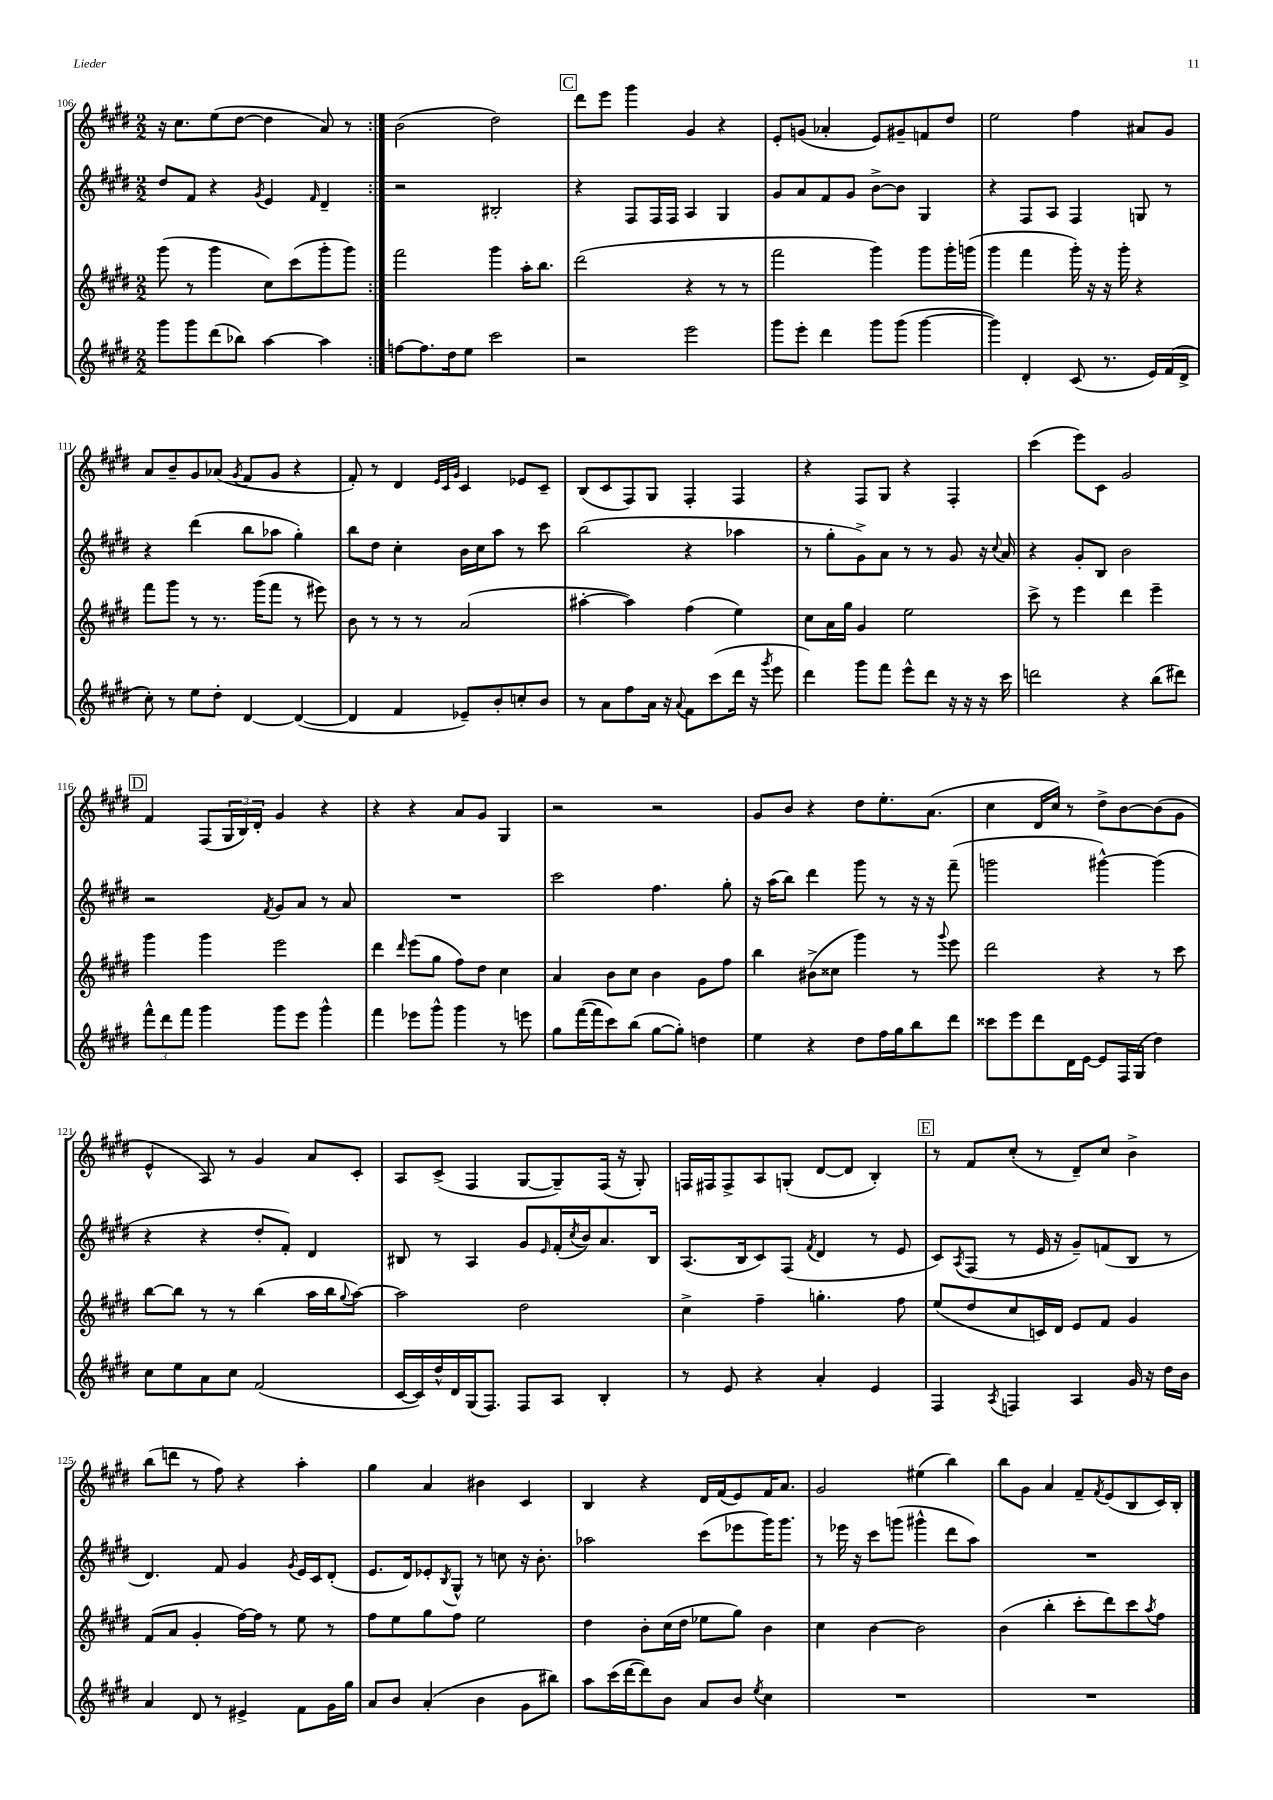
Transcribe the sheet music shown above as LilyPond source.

<<
\new StaffGroup <<
\new Staff = "s0" {
    \clef treble \key e \major \numericTimeSignature \time 2/2
    \repeat volta 2 { r16 cis''8. e''8( dis''8~ dis''4 a'8) r8 | }
    b'2( dis''2) |
    \mark \markup { \box "C" } dis'''8 e'''8 gis'''4 gis'4 r4 |
    e'8-. g'8( aes'4-. e'8) gis'8-- f'8 dis''8 |
    e''2 fis''4 ais'8 gis'8 |
    a'8 b'8-- gis'8 aes'8( \acciaccatura { gis'8 } fis'8 gis'8 r4 |
    fis'8-.) r8 dis'4 \grace { e'32 cis'32 gis'32 } cis'4 ees'8 cis'8-- |
    b8( cis'8 fis8) gis8 fis4-. fis4 |
    r4 fis8 gis8 r4 fis4-. |
    cis'''4( e'''8) cis'8 gis'2 |
    \mark \markup { \box "D" } fis'4 fis8( \tuplet 3/2 { gis16 b16) dis'16-. } gis'4 r4 |
    r4 r4 a'8 gis'8 gis4 |
    r2 r2 |
    gis'8 b'8 r4 dis''8 e''8.-. a'8.( |
    cis''4 dis'16 cis''16) r8 dis''8-> b'8~ b'8( gis'8 |
    e'4-^ a8) r8 gis'4 a'8 cis'8-. |
    a8 cis'8->( fis4 gis8~ gis8--) fis16( r16 gis8-.) |
    f16 fis16 fis8-> a8 g8-.( dis'8~ dis'8 b4-.) |
    \mark \markup { \box "E" } r8 fis'8 cis''8-.( r8 dis'8--) cis''8 b'4-> |
    b''8( d'''8 r8 fis''8) r4 a''4-. |
    gis''4 a'4 bis'4 cis'4 |
    b4 r4 dis'16 fis'16( e'8) fis'16 a'8. |
    gis'2 eis''4( b''4) |
    b''8 gis'8 a'4 fis'8-- \acciaccatura { fis'8 } e'8( b8 cis'16) b16-. \bar "|." |
}
\new Staff = "s1" {
    \clef treble \key e \major \numericTimeSignature \time 2/2
    \repeat volta 2 { dis''8 fis'8 r4 \acciaccatura { gis'8 } e'4 \grace { fis'16 } dis'4-- | }
    r2 bis2-. |
    \mark \markup { \box "C" } r4 fis8 fis16 fis16 a4 gis4 |
    gis'8 a'8 fis'8 gis'8 b'8~-> b'8 gis4 |
    r4 fis8 a8 fis4 g8 r8 |
    r4 dis'''4( b''8 aes''8 gis''4-.) |
    b''8 dis''8 cis''4-. b'16 cis''16 a''8 r8 cis'''8 |
    b''2( r4 aes''4 |
    r8 gis''8-. gis'8->) a'8 r8 r8 gis'8 r16 \appoggiatura { cis''8 } a'16 |
    r4 gis'8-. b8 b'2 |
    \mark \markup { \box "D" } r2 \acciaccatura { fis'8 } gis'8 a'8 r8 a'8 |
    R1 |
    cis'''2 fis''4. gis''8-. |
    r16 a''16( b''8) dis'''4 gis'''8 r8 r16 r16 fis'''8--( |
    g'''2 gis'''4~-^) gis'''4( |
    r4 r4 dis''8-. fis'8-.) dis'4 |
    bis8 r8 a4 gis'8 \grace { e'16 } fis'16-.( \acciaccatura { cis''8 } b'16) a'8. bis16 |
    a8.( b16 cis'8) fis8( \acciaccatura { fis'8 } dis'4 r8 e'8 |
    \mark \markup { \box "E" } cis'8) \acciaccatura { a8 } fis8( r8 e'16 r16 gis'8--) f'8( b8 r8 |
    dis'4.) fis'8 gis'4 \acciaccatura { gis'8 } e'16 cis'16 dis'8-.( |
    e'8. dis'16) ees'8-. \acciaccatura { b8 } gis8-^ r8 c''8 r16 b'8.-. |
    aes''2 cis'''8( ees'''8 gis'''16) gis'''8. |
    r8 ees'''16 r16 cis'''8 g'''8( gis'''4-^ dis'''8 a''8) |
    R1 \bar "|." |
}
\new Staff = "s2" {
    \clef treble \key e \major \numericTimeSignature \time 2/2
    \repeat volta 2 { gis'''8( r8 gis'''4 cis''8) cis'''8( gis'''8-. gis'''8) | }
    fis'''2 gis'''4 a''16-. b''8. |
    \mark \markup { \box "C" } dis'''2( r4 r8 r8 |
    fis'''2 gis'''4) gis'''8 gis'''16-. g'''16( |
    gis'''4 fis'''4 gis'''16-.) r16 r16 gis'''16-. r4 |
    fis'''8 gis'''8 r8 r8. gis'''16( fis'''8 r8 eis'''8) |
    b'8 r8 r8 r8 a'2( |
    ais''4~-. ais''4) fis''4( e''4) |
    cis''8 a'16 gis''16 gis'4 e''2 |
    cis'''8-> r8 e'''4 dis'''4 e'''4-- |
    \mark \markup { \box "D" } gis'''4 gis'''4 e'''2 |
    dis'''4 \grace { dis'''16 } e'''8( gis''8 fis''8) dis''8 cis''4 |
    a'4 b'8 cis''8 b'4 gis'8 fis''8 |
    b''4 bis'8->( cisis''8 gis'''4) r8 \appoggiatura { gis'''8 } e'''8 |
    dis'''2 r4 r8 cis'''8 |
    b''8~ b''8 r8 r8 b''4( a''16 b''16 \appoggiatura { gis''8 } a''8~) |
    a''2 dis''2 |
    cis''4-> fis''4-- g''4.-. fis''8 |
    \mark \markup { \box "E" } e''8( dis''8 cis''8 c'16) dis'16 e'8 fis'8 gis'4 |
    fis'8( a'8 gis'4-. fis''16~) fis''16 r8 e''8 r8 |
    fis''8 e''8 gis''8 fis''8 e''2 |
    dis''4 b'8-. cis''16( dis''16 ees''8 gis''8) b'4 |
    cis''4 b'4~ b'2 |
    b'4( b''4-. cis'''8-. dis'''8) cis'''8 \acciaccatura { a''8 } fis''8 \bar "|." |
}
\new Staff = "s3" {
    \clef treble \key e \major \numericTimeSignature \time 2/2
    \repeat volta 2 { gis'''8 gis'''8 dis'''8( bes''8) a''4~ a''4 | }
    f''8~ f''8. dis''16 e''8 cis'''2 |
    \mark \markup { \box "C" } r2 e'''2 |
    gis'''8 e'''8-. dis'''4 gis'''8 gis'''8( gis'''4~ |
    gis'''4) dis'4-. cis'8( r8. e'16) fis'16( dis'16-> |
    cis''8-.) r8 e''8 dis''8-. dis'4~ dis'4~( |
    dis'4 fis'4 ees'8--) b'8-. c''8-. b'8 |
    r8 a'8 fis''8 a'16 r16 \appoggiatura { a'8 } fis'8 cis'''8( dis'''16 r16 \acciaccatura { gis'''8 } e'''8 |
    dis'''4) gis'''8 fis'''8 e'''8-^ dis'''8 r16 r16 r16 cis'''16 |
    d'''2 r4 b''8( dis'''8) |
    \mark \markup { \box "D" } \tuplet 3/2 { fis'''8-^ dis'''8 fis'''8 } gis'''4 gis'''8 e'''8 gis'''4-^ |
    fis'''4 ees'''8 gis'''8-^ gis'''4 r8 e'''8 |
    gis''8 fis'''16~( fis'''16 cis'''8) b''8( gis''8~ gis''8-.) d''4 |
    e''4 r4 dis''8 fis''16 gis''16 b''8 dis'''8 |
    cisis'''8 e'''8 dis'''8 dis'16 e'16~ e'8 fis16 gis16( dis''4) |
    cis''8 e''8 a'8 cis''8 fis'2( |
    cis'16~ cis'16) dis''16-^ dis'16 gis16( fis8.) fis8 a8 b4-. |
    r8 e'8 r4 a'4-. e'4 |
    \mark \markup { \box "E" } fis4 \acciaccatura { a8 } f4 a4 gis'16 r16 dis''16 b'16 |
    a'4 dis'8 r8 eis'4-> fis'8 gis'16 gis''16 |
    a'8 b'8 a'4-.( b'4 gis'8 bis''8) |
    a''8 cis'''16( dis'''16~ dis'''8) b'8 a'8 b'8 \acciaccatura { e''8 } cis''4 |
    R1 |
    R1 \bar "|." |
}
>>
>>
\layout { \context { \Score currentBarNumber = #106 } }
